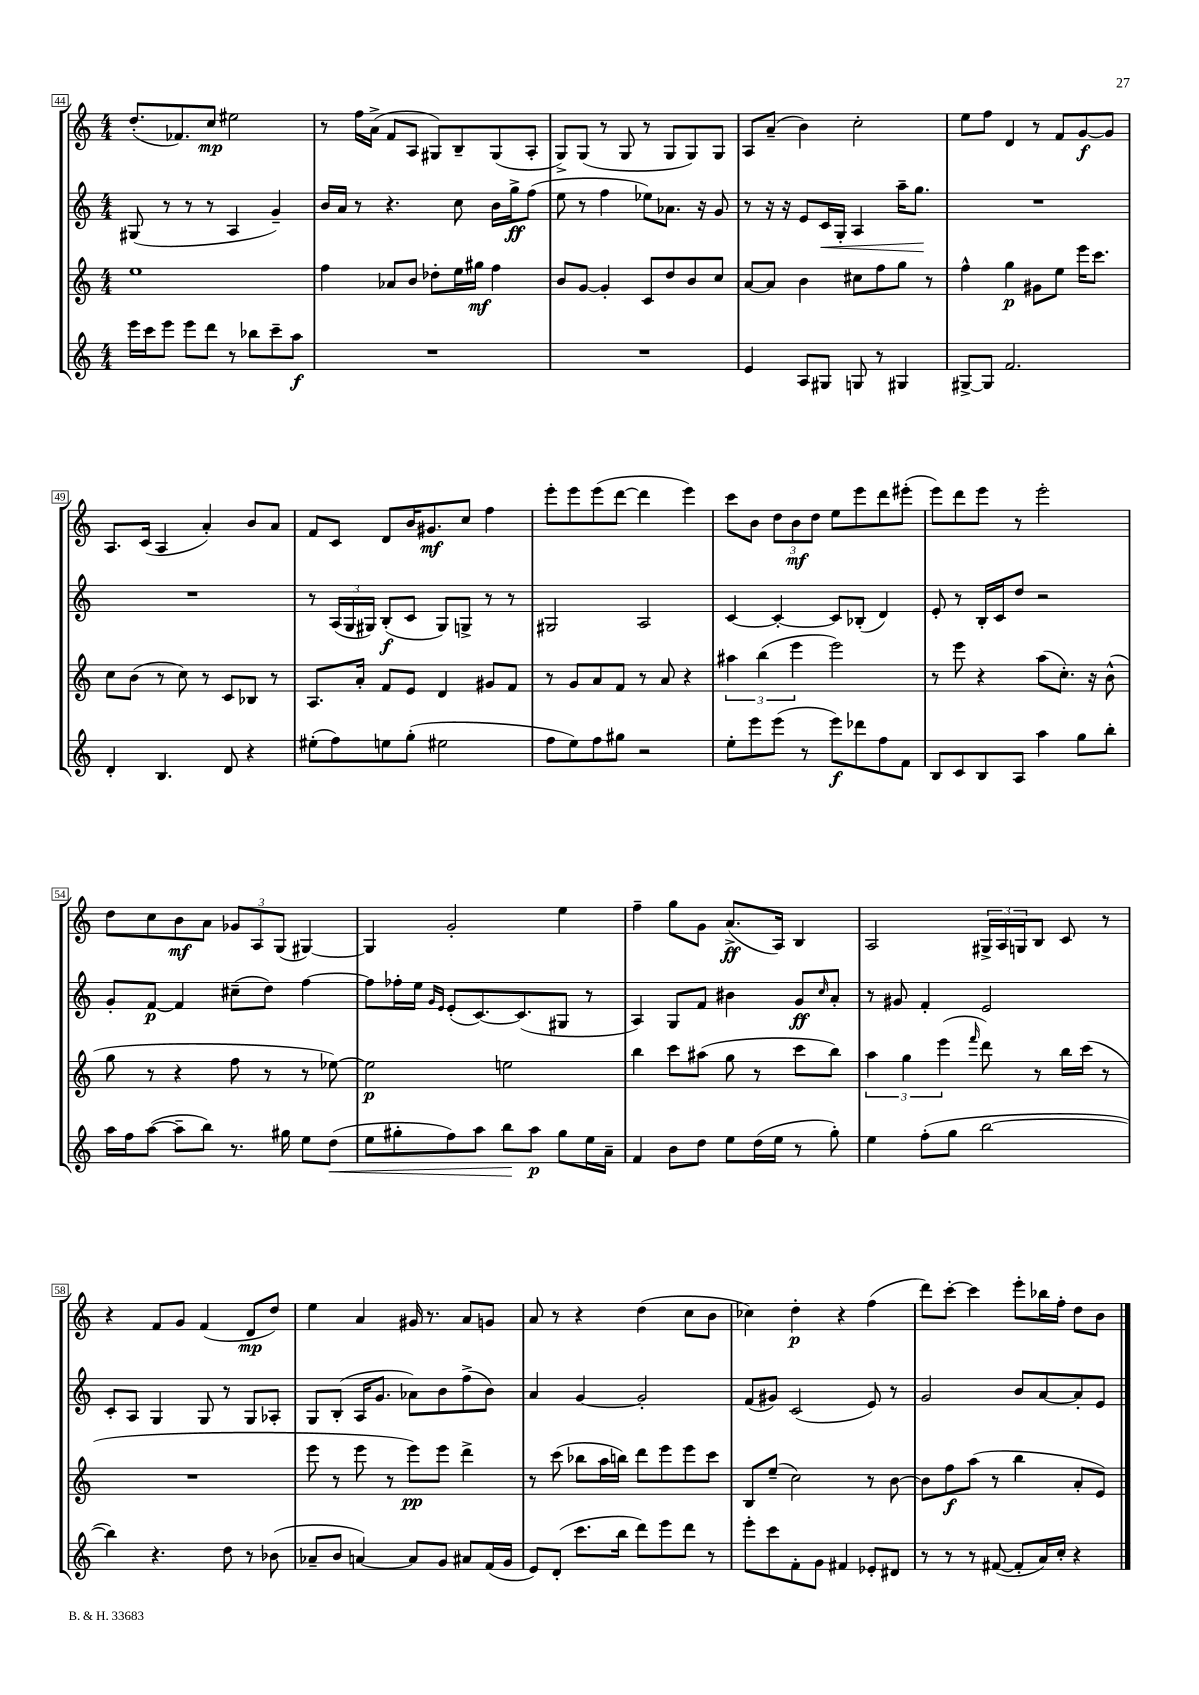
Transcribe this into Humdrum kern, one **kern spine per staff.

**kern	**kern	**kern	**kern
*staff4	*staff3	*staff2	*staff1
*clefG2	*clefG2	*clefG2	*clefG2
*k[]	*k[]	*k[]	*k[]
*M4/4	*M4/4	*M4/4	*M4/4
16eee	1ee	(8G#	(8.dd'
16ccc	.	.	.
8eee	.	8r	.
.	.	.	8.f-)
8eee	.	8r	.
8ddd	.	8r	8cc
8r	.	4A	2ee#
8bb-	.	.	.
8ccc~	.	4g~)	.
8aa	.	.	.
=	=	=	=
1r	4ff	16b	8r
.	.	16a	.
.	.	8r	16ff
.	.	.	(16a^
.	8a-	4.r	8f
.	8b	.	8A
.	8dd-'	.	8G#)
.	16ee	8cc	8B~
.	16gg#	.	.
.	4ff	16b	(8G#
.	.	16gg^	.
.	.	(8ff	8A'
=	=	=	=
1r	8b	8ee	8G^)
.	[8g	8r	(8G
.	4g']	4ff	8r
.	.	.	8G
.	8c	8ee-)	8r
.	8dd	8.a-	8G
.	8b	.	8G)
.	.	16r	.
.	8cc	8g	8G
=	=	=	=
4e	[8a	8r	8A
.	8a]	16r	(8a~
.	.	16r	.
8A	4b	8e	4b)
8G#	.	16c	.
.	.	16G'	.
8G	8cc#	4A	2cc'
8r	8ff	.	.
4G#	8gg	16aa~	.
.	.	8.gg	.
.	8r	.	.
=	=	=	=
[8G#^	4ff^^	1r	8ee
8G#]	.	.	8ff
2.f	4gg	.	4d
.	8g#	.	8r
.	8ee	.	8f
.	16eee	.	[8g
.	8.ccc	.	.
.	.	.	8g]
=	=	=	=
4d'	8cc	1r	8.A
.	(8b	.	.
.	.	.	(16c
4.B	8r	.	4A
.	8cc)	.	.
.	8r	.	4a')
8d	8c	.	.
4r	8B-	.	8b
.	8r	.	8a
=	=	=	=
(8ee#'	8.A	8r	8f
8ff)	.	(24A	8c
.	.	24G	.
.	16a'	.	.
.	.	24G#)	.
8ee	8f	(8B'	8d
(8gg'	8e	8c	16b
.	.	.	8.g#
2ee#	4d	8G#)	.
.	.	8G^	8cc
.	8g#	8r	4ff
.	8f	8r	.
=	=	=	=
8ff	8r	2G#	8eee'
8ee)	8g	.	8eee
8ff	8a	.	(8eee
8gg#	8f	.	[8ddd
2r	8r	2A	4ddd]
.	8a	.	.
.	4r	.	4eee)
=	=	=	=
8ee'	6aa#	[4c	8ccc
8eee	.	.	8b
.	(6bb	.	.
(8eee	.	4c'_	12dd
.	6eee	.	12b
8r	.	.	.
.	.	.	12dd
8eee)	2eee)	8c]	8ee
8ddd-	.	(8B-'	8eee
8ff	.	4d)	8ddd
8f	.	.	(8eee#'
=	=	=	=
8B	8r	8e'	8eee)
8c	8eee	8r	8ddd
8B	4r	16B'	8eee
.	.	16c	.
8A	.	8dd	8r
4aa	(8aa	2r	2eee'
.	8.cc')	.	.
8gg	.	.	.
.	16r	.	.
8bb'	(8b^^	.	.
=	=	=	=
16aa	8gg	8g'	8dd
16ff	.	.	.
([8aa	8r	[8f	8cc
8aa~]	4r	4f]	8b
8bb)	.	.	8a
8.r	8ff	(8cc#~	12g-
.	.	.	12A
.	8r	8dd)	.
.	.	.	(12G
16gg#	.	.	.
8ee	8r	[4ff	[4G#)
(8dd	[8ee-)	.	.
=	=	=	=
8ee	2ee-]	8ff]	4G#]
8gg#'	.	16ff-'	.
.	.	16ee	.
.	.	16qqg	.
.	.	16qqe	.
8ff)	.	(8e'	2g'
8aa	.	[8.c)	.
8bb	2ee	.	.
.	.	(8.c]	.
8aa	.	.	.
8gg#	.	8G#	4ee
16ee	.	8r	.
16a~	.	.	.
=	=	=	=
4f	4bb	4A)	4ff~
8b	8ccc	8G	8gg
8dd	(8aa#	8f	8g
8ee	8gg	4b#	(8.a^
(16dd	8r	.	.
16ee	.	.	16A)
8r	8ccc	8g	4B
.	.	16qqcc	.
8gg')	8bb)	8a'	.
=	=	=	=
4ee	6aa	8r	2A
.	.	8g#	.
.	6gg	.	.
(8ff'	.	4f'	.
.	(6eee	.	.
8gg	.	.	.
.	16qqfff	.	.
[2bb	8ddd)	2e	24G#^
.	.	.	24A
.	.	.	24G
.	8r	.	8B
.	16bb	.	8c
.	(16ccc	.	.
.	8r	.	8r
=	=	=	=
4bb])	1r	8c'	4r
.	.	8A	.
4.r	.	4G	8f
.	.	.	8g
.	.	8G	(4f
8dd	.	8r	.
8r	.	8G	8d
(8b-	.	8A-'	8dd)
=	=	=	=
8a-~	8eee	8G	4ee
8b	8r	(8B'	.
[4a)	8eee	16A	4a
.	.	8.g	.
.	8r	.	.
8a]	8eee)	8a-)	16g#
.	.	.	8.r
8g	8eee	8b	.
8a#	4ddd^	(8ff^	8a
(16f	.	8b)	8g
16g	.	.	.
=	=	=	=
8e)	8r	4a	8a
(8d'	(8ccc	.	8r
8.ccc	8bb-	[4g	4r
.	16aa	.	.
16bb	16bb)	.	.
8ddd)	8ddd	2g']	(4dd
8eee	8eee	.	.
8ddd	8eee	.	8cc
8r	8ccc	.	8b
=	=	=	=
8eee'	8B	(8f	4cc-)
8ccc	(8ee~	8g#)	.
8f'	2cc)	(2c	4dd'
8g	.	.	.
4f#	.	.	4r
8e-'	8r	8e)	(4ff
8d#	[8b	8r	.
=	=	=	=
8r	8b]	2g	8ddd)
8r	8ff	.	[8ccc'
8r	(8aa	.	4ccc]
([8f#	8r	.	.
8f#']	4bb	8b	8eee'
16a)	.	[8a	16bb-
16cc'	.	.	16ff'
4r	8a'	8a']	8dd
.	8e)	8e	8b
==	==	==	==
*-	*-	*-	*-
